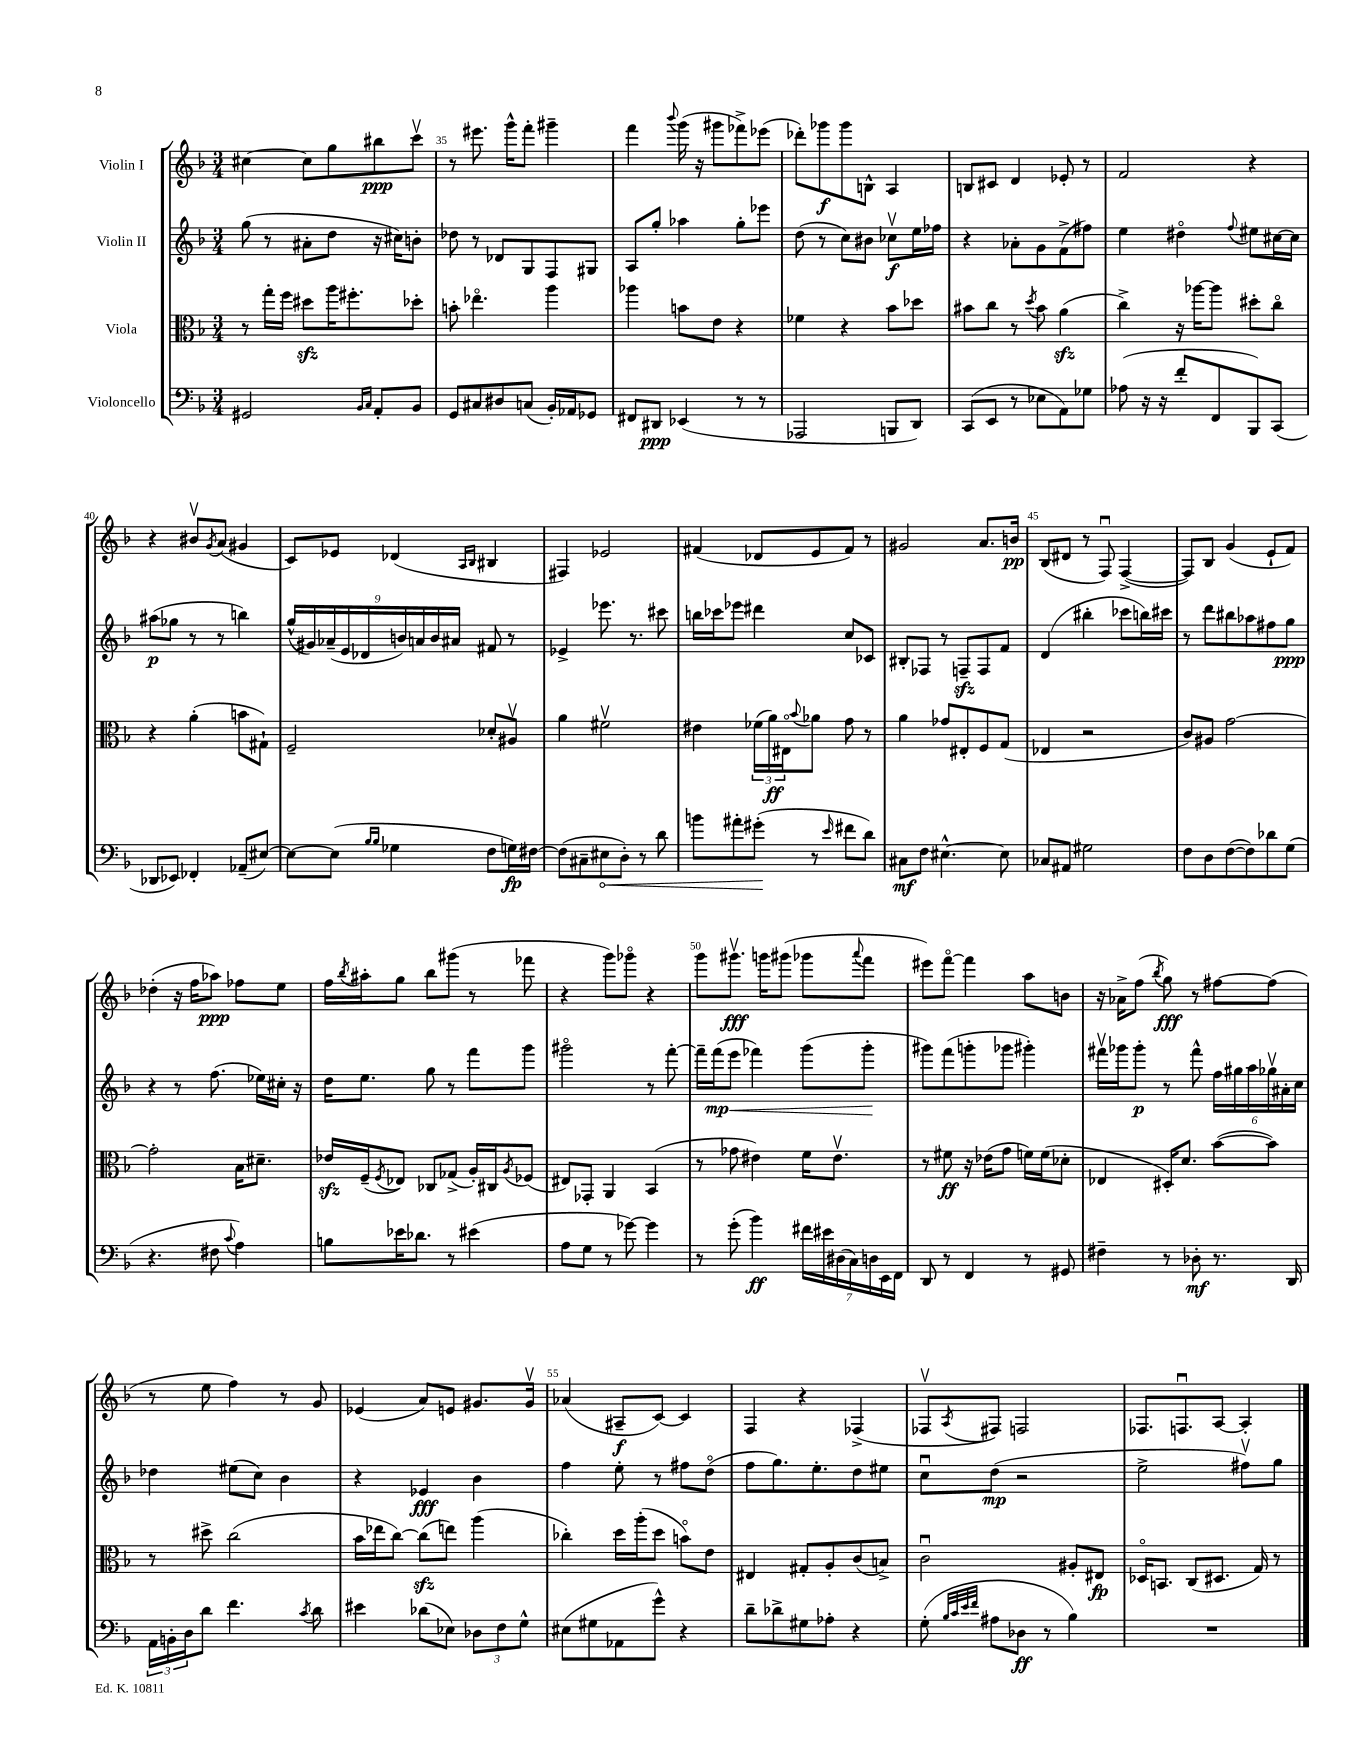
<<
\new StaffGroup <<
\new Staff = "s0" \with { instrumentName = "Violin I" } {
    \clef treble \key f \major \numericTimeSignature \time 3/4
    cis''4~ cis''8 g''8 bis''8\ppp c'''8\upbow |
    r8 eis'''8. g'''16-^ f'''8-. gis'''4-- |
    f'''4 \appoggiatura { bes'''8 } g'''16( r16 gis'''8 fes'''8->) ees'''8( |
    des'''8-.) ges'''8\f ges'''8 b8-^ a4 |
    b8 cis'8 d'4 ees'8-. r8 |
    f'2 r4 |
    r4 bis'8\upbow \acciaccatura { g'8 } a'8( gis'4 |
    c'8) ees'8 des'4( \grace { a16 bes16 } bis4 |
    fis4) ees'2 |
    fis'4( des'8 e'8 fis'8) r8 |
    gis'2 a'8. b'16\pp |
    bes8( dis'8 r8 f8\downbow) f4~->( |
    f8) bes8 g'4( e'8-! f'8) |
    des''4-.( r16 f''16 aes''8\ppp) fes''8 e''8 |
    f''16 \acciaccatura { bes''8 } ais''16-. g''8 bes''8 gis'''8( r8 fes'''8 |
    r4 g'''8) ges'''8\flageolet r4 |
    g'''8 gis'''8.\upbow\fff g'''16 gis'''8( ges'''8 \appoggiatura { a'''8 } f'''8 |
    eis'''8) f'''8~\flageolet f'''4 a''8 b'8 |
    r16 aes'16-> f''8( \acciaccatura { bes''8 } g''8\fff) r8 fis''8~ fis''8( |
    r8 e''8 f''4) r8 g'8 |
    ees'4( a'8) e'8 gis'8. gis'16\upbow |
    aes'4( ais8--\f c'8~) c'4 |
    f4 r4 fes4->( |
    fes8\upbow \acciaccatura { a8 } fis8) f2 |
    fes8. f8.\downbow a8~ a4-. \bar "|." |
}
\new Staff = "s1" \with { instrumentName = "Violin II" } {
    \clef treble \key f \major \numericTimeSignature \time 3/4
    g''8( r8 ais'8-. d''8 r16 cis''16) b'8-. |
    des''8 r8 des'8 g8 f8 gis8 |
    a8 g''8-. aes''4 g''8-. ees'''8 |
    d''8( r8 c''8) bis'8 ces''8\upbow\f e''16 fes''16 |
    r4 aes'8-. g'8 f'8->( fis''8) |
    e''4 dis''4\flageolet \appoggiatura { f''8 } eis''8 cis''16~ cis''16 |
    ais''8\p( ges''8 r8 r8 b''4) |
    \tuplet 9/8 { g''16-^( gis'16) aes'16--( e'16 des'16 b'16) a'16 b'16 ais'16 } fis'8 r8 |
    ees'4-> ees'''8. r8. cis'''8 |
    b''16 ces'''16 ees'''8 dis'''4 c''8 ces'8 |
    bis8-. fes8 r8 f8--\sfz f8 f'8 |
    d'4( bis''4-. ces'''8 b''16) cis'''16 |
    r8 d'''8 bis''8 aes''8 fis''8 g''8\ppp |
    r4 r8 f''8.( ees''16) cis''16-. r16 |
    d''16 e''8. g''8 r8 f'''8 g'''8 |
    gis'''2\flageolet r8 f'''8~-. |
    f'''16-- f'''16\mp( e'''8\< fes'''4) g'''8( g'''8-.\! |
    gis'''8) f'''8( g'''8-. ges'''8 gis'''4-.) |
    fis'''16\upbow ges'''16 ges'''8-.\p r8 fis'''8-^ \tuplet 6/4 { f''16 gis''16 a''16 ges''16\upbow ais'16-. c''16 } |
    des''4 eis''8( c''8) bes'4 |
    r4 ees'4\fff bes'4 |
    f''4 e''8-. r8 fis''8 d''8\flageolet( |
    f''8 g''8.) e''8.-. d''8 eis''8 |
    c''8\downbow d''8\mp( r2 |
    e''2-> fis''8\upbow) g''8 \bar "|." |
}
\new Staff = "s2" \with { instrumentName = "Viola" } {
    \clef alto \key f \major \numericTimeSignature \time 3/4
    r8 g''16-. f''16 dis''8\sfz a''16 fis''8.-. des''8-. |
    b'8-. ees''4.\flageolet a''4 |
    aes''4 b'8 e'8 r4 |
    fes'4 r4 bes'8 des''8 |
    bis'8 c''8 r8 \acciaccatura { d''8 } bis'8 a'4\sfz( |
    c''4->) r16 aes''16~ aes''8 dis''8-. c''8\flageolet |
    r4 a'4-.( b'8 gis8-!) |
    f2-- des'8-. ais8\upbow |
    a'4 fis'2\upbow |
    eis'4 \tuplet 3/2 { fes'16( a'16\ff) eis16\flageolet } \appoggiatura { bes'8 } aes'8 g'8 r8 |
    a'4 ges'8 eis8-. f8 g8( |
    ees4 r2 |
    c'8) ais8 g'2~ |
    g'2-. bes16 dis'8.-- |
    ees'16\sfz f16--( \acciaccatura { f8 } ees8) ces8 ges8->( a16-.) cis16 \acciaccatura { a8 } fes8( |
    eis8) ges,8-. a,4 bes,4( |
    r8 ges'8 eis'4) f'16 eis'8.\upbow |
    r8 fis'8\ff r16 ees'16( g'8 f'16) f'16( des'8-. |
    ees4 dis16-.) d'8. bes'8~( bes'8) |
    r8 dis''8-> c''2( |
    bes'16 ees''16 c''8~) c''8\sfz( e''8) a''4( |
    ces''4-.) d''16 a''16-.( d''8 b'8\flageolet) e'8 |
    eis4 gis8-. a8-. c'8( b8->) |
    c'2\downbow ais8-. eis8\fp |
    des16\flageolet b,8. c8( dis8. g16) r8 \bar "|." |
}
\new Staff = "s3" \with { instrumentName = "Violoncello" } {
    \clef bass \key f \major \numericTimeSignature \time 3/4
    gis,2 \grace { bes,16 c16 } a,8-. bes,8 |
    g,8 cis8 dis8 c8( bes,16-.) aes,16 ges,8 |
    fis,8 dis,8\ppp ees,4( r8 r8 |
    aes,,2 b,,8 d,8) |
    c,8( e,8 r8 ees8 a,8) ges8 |
    aes8( r16 r16 f'8-. f,8 bes,,8) c,8( |
    des,8 ees,8) fes,4-. aes,8--( eis8~) |
    eis8~ eis8( \grace { bes16 bes16 } ges4 f8 g16\fp) fis16~ |
    fis8( cis8-- \once \override Hairpin.circled-tip = ##t eis8\< d8-.) r8 d'8 |
    b'8 ais'8-. gis'8-.\!( r8 \grace { e'16 } fis'8 d'8) |
    cis8\mf f8 eis4.~-^ eis8 |
    ces8 ais,8 gis2 |
    f8 d8 f8~( f8) des'8 g8( |
    r4. fis8 \appoggiatura { c'8 } a4) |
    b8 ees'16 des'8. r8 eis'4( |
    a8 g8 r8 ges'8~) ges'4 |
    r8 g'8-.( bes'4\ff) \tuplet 7/4 { fis'16 eis'16 dis16( c16) d16 e,16 f,16 } |
    d,8 r8 f,4 r8 gis,8 |
    fis4-- r8 des8-.\mf r8. d,16 |
    \tuplet 3/2 { a,16 b,16-. d16 } d'8 f'4. \acciaccatura { c'8 } d'8 |
    eis'4 des'8( ees8) \tuplet 3/2 { des8 f8 g8-^ } |
    eis8( gis8 aes,8 g'8-^) r4 |
    d'8-- des'8-> gis8 aes8-. r4 |
    g8-.( \grace { bes32 c'32 e'32 f'32 } ais8 des8\ff r8 bes4) |
    R2. \bar "|." |
}
>>
>>
\layout { \context { \Score currentBarNumber = #34 \override BarNumber.break-visibility = ##(#f #t #t) barNumberVisibility = #(every-nth-bar-number-visible 5) } }
